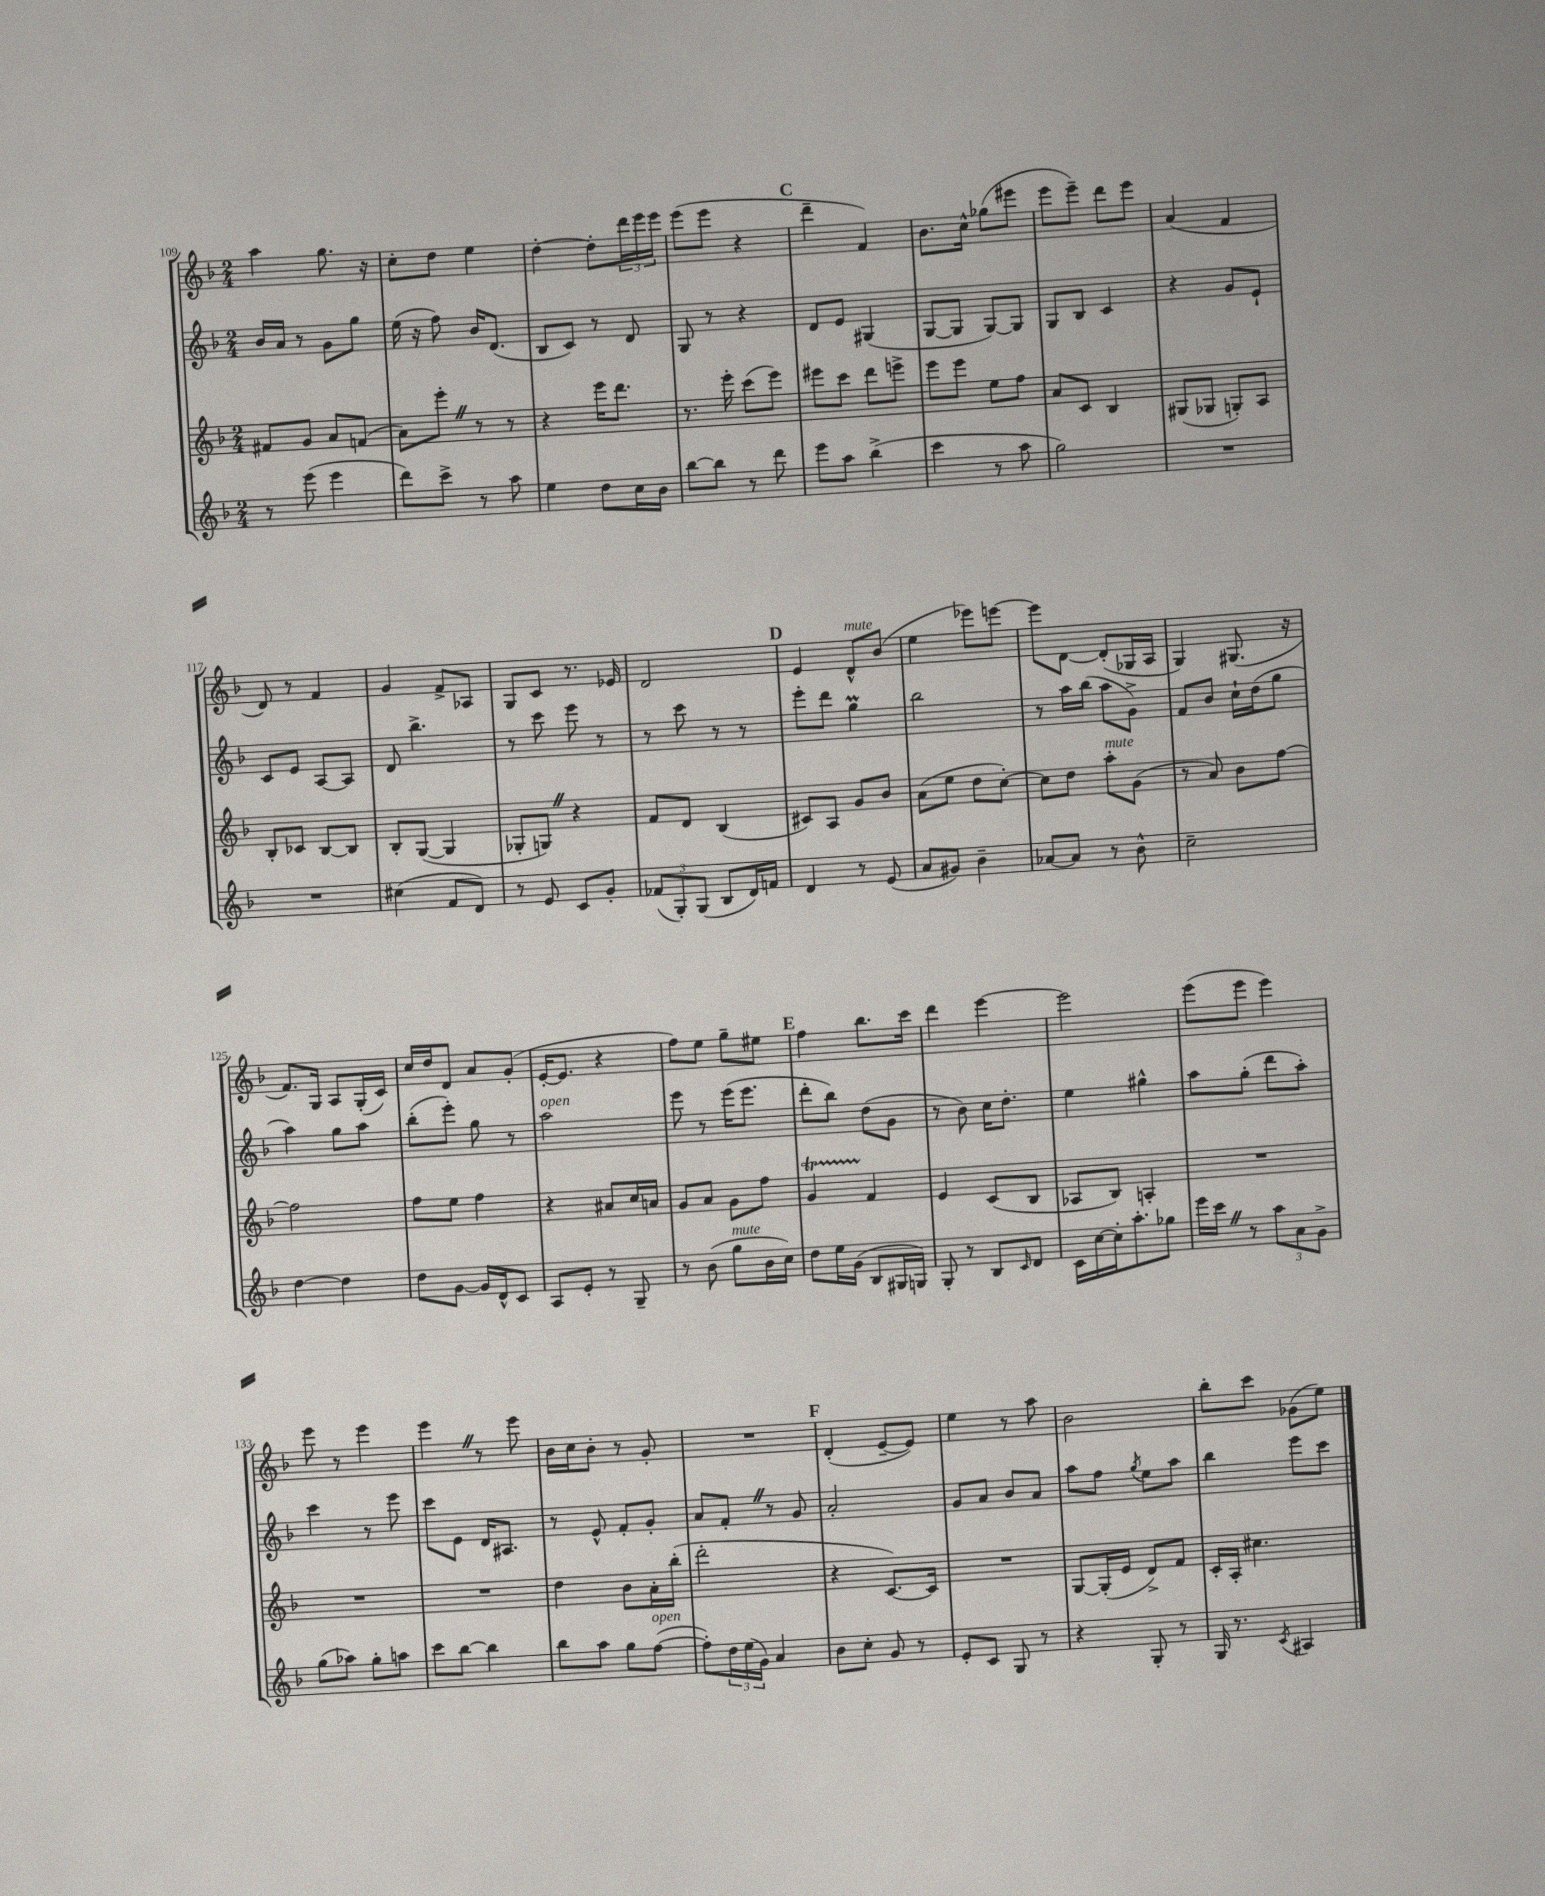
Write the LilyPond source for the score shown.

<<
\new StaffGroup <<
\new Staff = "s0" {
    \clef treble \key f \major \numericTimeSignature \time 2/4
    a''4 g''8. r16 |
    c''8-. d''8 e''4 |
    d''4~-. d''8-. \tuplet 3/2 { d'''16 e'''16 e'''16 } |
    e'''8( e'''8 r4 |
    \mark \markup { \bold "C" } d'''4-- f'4) |
    bes'8. c''16-^ ges''8( eis'''8 |
    e'''8 e'''8--) d'''8 e'''8 |
    a'4( f'4 |
    d'8) r8 f'4 |
    g'4 f'8-> aes8 |
    g8 c'8 r8. ees'16 |
    d'2 |
    \mark \markup { \bold "D" } e'4 d'8-^^\markup { \italic "mute" } bes'8( |
    e''4 ees'''8) e'''8~ |
    e'''8 d'8~ d'8-.( ges16 a16 |
    g4) gis8.( r16 |
    f'8.) g16 a8 g16-.( c'16) |
    c''16 d''16 d'8 a'8 g'8-.( |
    e'16~-. e'8. r4 |
    f''8) e''8 g''8-- eis''8 |
    \mark \markup { \bold "E" } f''4 bes''8. c'''16 |
    d'''4 e'''4~ |
    e'''2 |
    e'''8( e'''8 e'''4) |
    e'''8 r8 e'''4 |
    e'''4 \once \override BreathingSign.text = \markup { \musicglyph "scripts.caesura.straight" } \breathe r8 e'''8 |
    bes'16 c''16 bes'8-. r8 g'8-. |
    R2 |
    \mark \markup { \bold "F" } d'4-.( e'8~-- e'8) |
    e''4 r8 a''8 |
    bes'2 |
    bes''8-. c'''8 ges'8( e''8) \bar "|." |
}
\new Staff = "s1" {
    \clef treble \key f \major \numericTimeSignature \time 2/4
    bes'16 a'16 r8 g'8 g''8 |
    e''16( r16 f''8) bes'16 d'8.( |
    bes8 c'8) r8 d'8 |
    g8 r8 r4 |
    \mark \markup { \bold "C" } d'8 e'8 gis4( |
    g8~ g8 g8~) g8 |
    g8 bes8 c'4 |
    r4 g'8 e'8-! |
    c'8 e'8 a8~ a8 |
    d'8 bes''4.-> |
    r8 c'''8 e'''8 r8 |
    r8 c'''8 r8 r8 |
    \mark \markup { \bold "D" } e'''8-. d'''8 g''4\prall |
    bes''2 |
    r8 a''16 bes''16( a''8 g'8->) |
    f'8 bes'8 c''16-! d''16( g''8 |
    a''4) g''8 a''8 |
    bes''8-.( e'''8-.) g''8 r8 |
    a''2^\markup { \italic "open" } |
    e'''8 r8 e'''16( e'''8. |
    \mark \markup { \bold "E" } d'''8-. bes''8) d''8( g'8 |
    r8 bes'8) c''16 d''8.-. |
    e''4 gis''4-^ |
    a''8 g''8-.( d'''8 a''8-.) |
    c'''4 r8 e'''8 |
    c'''8 e'8 d'16 ais8. |
    r8 e'8-^ f'8-. g'8-. |
    a'8 f'8-. \once \override BreathingSign.text = \markup { \musicglyph "scripts.caesura.straight" } \breathe r8 g'8 |
    \mark \markup { \bold "F" } a'2-. |
    g'8 a'8 bes'8 a'8 |
    a''8 f''8 \acciaccatura { g''8 } e''8 a''8 |
    bes''4 e'''8 c'''8 \bar "|." |
}
\new Staff = "s2" {
    \clef treble \key f \major \numericTimeSignature \time 2/4
    fis'8 g'8 a'8 f'8( |
    a'8) e'''8-. \once \override BreathingSign.text = \markup { \musicglyph "scripts.caesura.straight" } \breathe r8 r8 |
    r4 e'''16 d'''8. |
    r8. e'''16-. c'''8( e'''8) |
    \mark \markup { \bold "C" } eis'''8 c'''8 d'''8 e'''8-> |
    e'''8 e'''8 e''8 f''8 |
    a'8 c'8 bes4 |
    gis8( ges8 g8-.) a8 |
    bes8-. ces'8 bes8~ bes8 |
    bes8-. g8~( g4 |
    ges8-. g8) \once \override BreathingSign.text = \markup { \musicglyph "scripts.caesura.straight" } \breathe r4 |
    f'8 d'8 bes4( |
    \mark \markup { \bold "D" } cis'8) a8 g'8 bes'8 |
    a'8( e''8 d''8 c''8~-.) |
    c''8 d''8 a''8-.^\markup { \italic "mute" } g'8( |
    r8 a'8) bes'8 f''8~ |
    f''2 |
    f''8 e''8 f''4 |
    r4 ais'8 c''16 a'16 |
    g'8 a'8 g'8 f''8 |
    \mark \markup { \bold "E" } g'4\startTrillSpan f'4\stopTrillSpan |
    e'4 c'8( bes8 |
    aes8 bes8) a4-. |
    R2 |
    R2 |
    R2 |
    d''4 bes'8 a'16-. bes''16-.( |
    d'''2-. |
    \mark \markup { \bold "F" } r4 c'8.~) c'16 |
    R2 |
    g8~ g16-.( e'16 d'8->) f'8 |
    c'16-. a16-. cis''4. \bar "|." |
}
\new Staff = "s3" {
    \clef treble \key f \major \numericTimeSignature \time 2/4
    r8 e'''8( e'''4 |
    d'''8) c'''8-> r8 a''8 |
    e''4 d''8 c''16 bes'16 |
    bes''8~ bes''8 r8 d'''8 |
    \mark \markup { \bold "C" } e'''8 a''8 bes''4->( |
    c'''4 r8 a''8 |
    g''2) |
    R2 |
    R2 |
    cis''4( f'8 d'8) |
    r8 e'8 c'8 g'8-. |
    \tuplet 3/2 { fes'8( g8-.) g8( } bes8 d'16) f'16 |
    \mark \markup { \bold "D" } d'4 r8 e'8( |
    a'8 gis'8) bes'4-- |
    aes'8~ aes'8 r8 bes'8-^ |
    c''2-- |
    d''4~ d''4 |
    d''8 g'8~ g'16 d'16-^ c'8 |
    a8 e'8-. r8 g8-- |
    r8 bes'8( g''8^\markup { \italic "mute" } bes'16 c''16) |
    \mark \markup { \bold "E" } d''8 e''16 g'16( bes8 gis16 g16) |
    g8-. r8 bes8 \grace { c'16 } d'8 |
    c'16 c''16~ c''16-. a''8.-. ges''8 |
    e'''16 c'''16 \once \override BreathingSign.text = \markup { \musicglyph "scripts.caesura.straight" } \breathe r8 \tuplet 3/2 { a''8 a'8 g'8-> } |
    g''8( aes''8) g''8-. a''8 |
    c'''8 bes''8~ bes''4 |
    bes''8 a''8 g''8 f''8~^\markup { \italic "open" }( |
    f''8-.) \tuplet 3/2 { d''16 e''16( g'16) } a'4 |
    \mark \markup { \bold "F" } bes'8 c''8-. g'8 r8 |
    e'8-. c'8 g8 r8 |
    r4 g8-. r8 |
    g16 r8. \acciaccatura { c'8 } ais4 \bar "|." |
}
>>
>>
\layout { \context { \Score currentBarNumber = #109 } }
